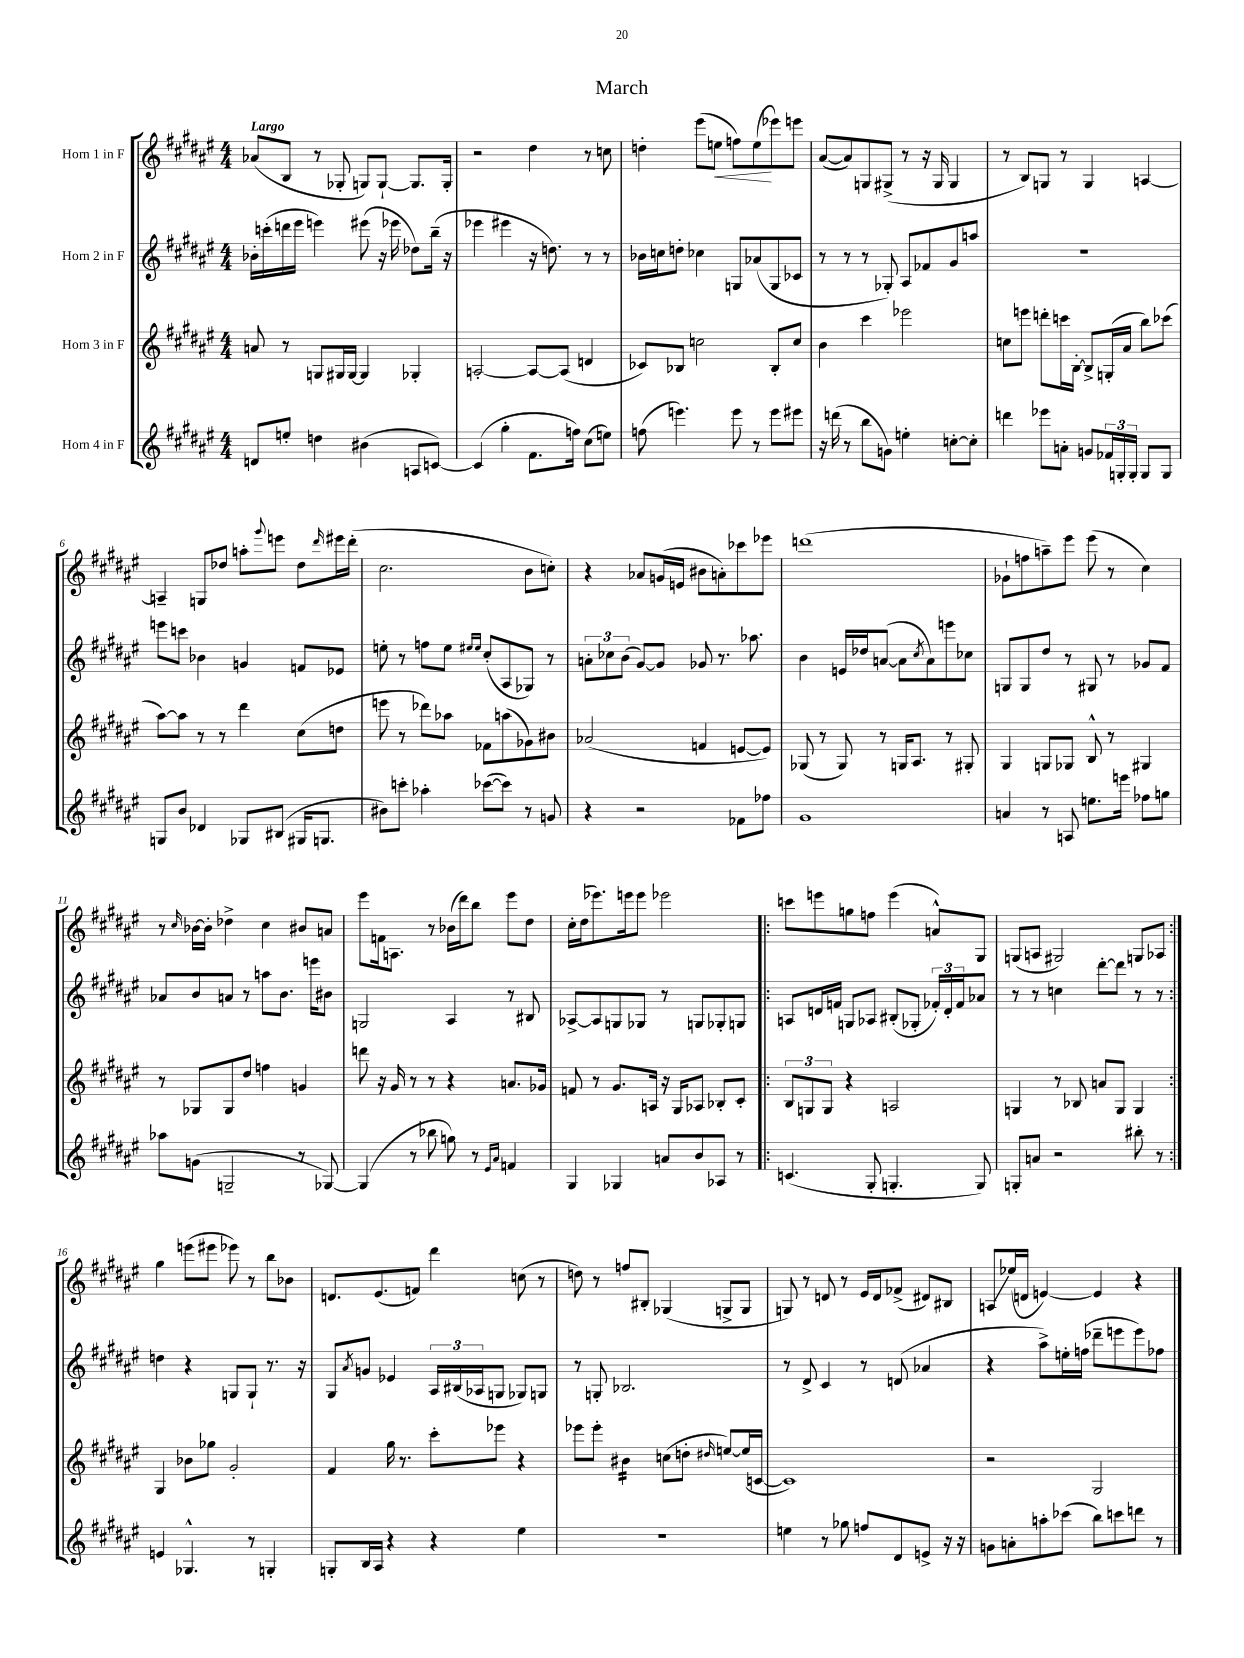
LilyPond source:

\header { title = "March" }
<<
\new StaffGroup <<
\new Staff = "s0" \with { instrumentName = "Horn 1 in F" } {
    \clef treble \key fis \major \numericTimeSignature \time 4/4 \tempo "Largo"
    aes'8( b8 r8 ges8-. g8) g8~-! g8. g16-. |
    r2 dis''4 r8 c''8 |
    d''4-. eis'''8( e''8\< f''8) e''8\!( ees'''8) e'''8 |
    ais'8~( ais'8) g8 gis8->( r8 r16 gis16 gis4 |
    r8 b8) g8 r8 g4 a4~ |
    a4-- g8 des''8 a''8-. \appoggiatura { gis'''8 } e'''8 des''8 \grace { dis'''16 } eis'''16 dis'''16-.( |
    cis''2. b'8 c''8-.) |
    r4 aes'8 g'16( e'16 bis'8 a'8-.) ces'''8 ees'''8 |
    d'''1( |
    ges'8-! f''8 a''8--) eis'''8 eis'''8( r8 cis''4) |
    r8 \grace { cis''16 } bes'16~ bes'16-. des''4-> cis''4 bis'8 a'8 |
    eis'''8 f'16 a8. r8 bes'16( dis'''16) b''8 eis'''8 dis''8 |
    cis''16-. dis''16( ees'''8.) e'''16 e'''8 ees'''2 |
    \repeat volta 2 { c'''8 e'''8 g''8 f''8 e'''4( a'8-^) gis8 |
    g8( a8 gis2) g8 aes8 | }
    gis''4 e'''8( eis'''8 ees'''8) r8 b''8 bes'8 |
    d'8. eis'8.( f'8) dis'''4 c''8( r8 |
    d''8) r8 f''8 bis8-. ges4( g8-> g8 |
    g8) r8 d'8 r8 eis'16 d'16 fes'8->( dis'8) bis8 |
    a8\glissando ees''16( d'16 e'4~) e'4 r4 \bar "|." |
}
\new Staff = "s1" \with { instrumentName = "Horn 2 in F" } {
    \clef treble \key fis \major \numericTimeSignature \time 4/4
    bes'16-. c'''16-.( d'''16 eis'''16 e'''4) eis'''8( r16 ees'''16 des''8) b''16--( r16 |
    ees'''4 eis'''4 r16 d''8.) r8 r8 |
    bes'16 c''16 d''8-. ces''4 g8 aes'8( g8 ces'8 |
    r8 r8 r8 ges8-.) ais8 fes'8 gis'8 a''8 |
    R1 |
    e'''8 c'''8 bes'4 g'4 f'8 ees'8 |
    e''8-. r8 f''8 e''8 \grace { eis''16 eis''16 } cis''8-.( ais8 ges8) r8 |
    \tuplet 3/2 { a'8-. ces''8 b'8( } gis'8~) gis'8 ges'8 r8. aes''8. |
    b'4 e'16 des''16 a'8~( a'8 \acciaccatura { cis''8 } a'8) e'''8 ces''8 |
    g8 g8 dis''8 r8 gis8 r8 ges'8 fis'8 |
    aes'8 b'8 a'8 r8 a''8 b'8. e'''16 bis'8 |
    g2 ais4 r8 bis8 |
    aes8~-> aes8 g8 ges8 r8 g8 ges8-. g8 |
    \repeat volta 2 { a8 d'16 f'16 g8 aes8 bis8-.( ges8-. \tuplet 3/2 { fes'16-.) d'16-. fes'16 } aes'8 |
    r8 r8 c''4 dis'''8~-. dis'''8 r8 r8 | }
    d''4 r4 g8 g8-! r8. r16 |
    gis8 \acciaccatura { ais'8 } g'8 ees'4 \tuplet 3/2 { ais16 bis16( aes16 } g8 ges8) g8 |
    r8 g8-. bes2. |
    r8 dis'8-> cis'4 r8 d'8( aes'4 |
    r4 ais''8->) e''16-. f''16( des'''8-- e'''8 e'''8) fes''8 \bar "|." |
}
\new Staff = "s2" \with { instrumentName = "Horn 3 in F" } {
    \clef treble \key fis \major \numericTimeSignature \time 4/4
    a'8 r8 g8 gis16 gis16~ gis4 ges4-. |
    a2~-. a8~ a8( d'4 |
    ces'8) bes8 c''2 bes8-. c''8 |
    b'4 cis'''4 ees'''2 |
    c''8 e'''8 d'''8-. c'''16 b16~-. b8-> g16-.( ais'16 b''8) ces'''8( |
    ais''8~) ais''8 r8 r8 dis'''4 cis''8( d''8 |
    e'''8 r8 des'''8) aes''8 fes'8 a''8( ges'8) bis'8 |
    aes'2( f'4 e'8~ e'8) |
    ges8( r8 ges8) r8 g16 ais8. r8 gis8-. |
    gis4 g8 ges8 b8-^ r8 gis4 |
    r8 ges8 ges8 dis''8 f''4 g'4 |
    d'''8 r16 gis'16 r8 r8 r4 a'8. ges'16 |
    f'8 r8 gis'8. a16 r16 gis16 aes8 bes8-. cis'8-. |
    \repeat volta 2 { \tuplet 3/2 { b8 g8 g8 } r4 a2 |
    g4 r8 bes8 a'8 g8 g4 | }
    gis4 bes'8 ges''8 gis'2-. |
    fis'4 gis''16 r8. cis'''8-. ees'''8 r4 |
    ees'''8 ees'''8-. bis'4:16 c''8( d''8-. \grace { dis''16 } e''8~) e''16( c'16~ |
    c'1) |
    r2 gis2 \bar "|." |
}
\new Staff = "s3" \with { instrumentName = "Horn 4 in F" } {
    \clef treble \key fis \major \numericTimeSignature \time 4/4
    d'8 e''8-. d''4 bis'4( a8 c'8~) |
    c'4( gis''4-. fis'8. f''16) cis''8( e''8) |
    f''8( e'''4.) e'''8 r8 e'''8 eis'''8 |
    r16 d'''16( r8 b''8 g'8) e''4-. c''8~-. c''8-. |
    d'''4 ees'''8 a'8-. g'8 \tuplet 3/2 { fes'16 g16-. g16-. } g8 g8 |
    g8 b'8 des'4 ges8 bis8( gis16 g8. |
    bis'8) c'''8-. aes''4-. ces'''8~( ces'''8) r8 g'8 |
    r4 r2 fes'8 fes''8 |
    gis'1 |
    a'4 r8 a8 e''8. e'''16 fes''8 g''8 |
    aes''8 g'8( g2-- r8 ges8~) |
    ges4( r8 bes''8 g''8) r8 \grace { eis'16 ais'16 } f'4 |
    gis4 ges4 a'8 b'8 aes8 r8 |
    \repeat volta 2 { c'4.( gis8-. g4.-. g8) |
    g8-. a'8 r2 bis''8-. r8 | }
    e'4 ges4.-^ r8 g4-. |
    g8-. b16 ais16 r4 r4 eis''4 |
    R1 |
    e''4 r8 ges''8 f''8 dis'8 e'8-> r16 r16 |
    g'8 a'8-. a''8-. ces'''8( b''8) c'''8 d'''8 r8 \bar "|." |
}
>>
>>
